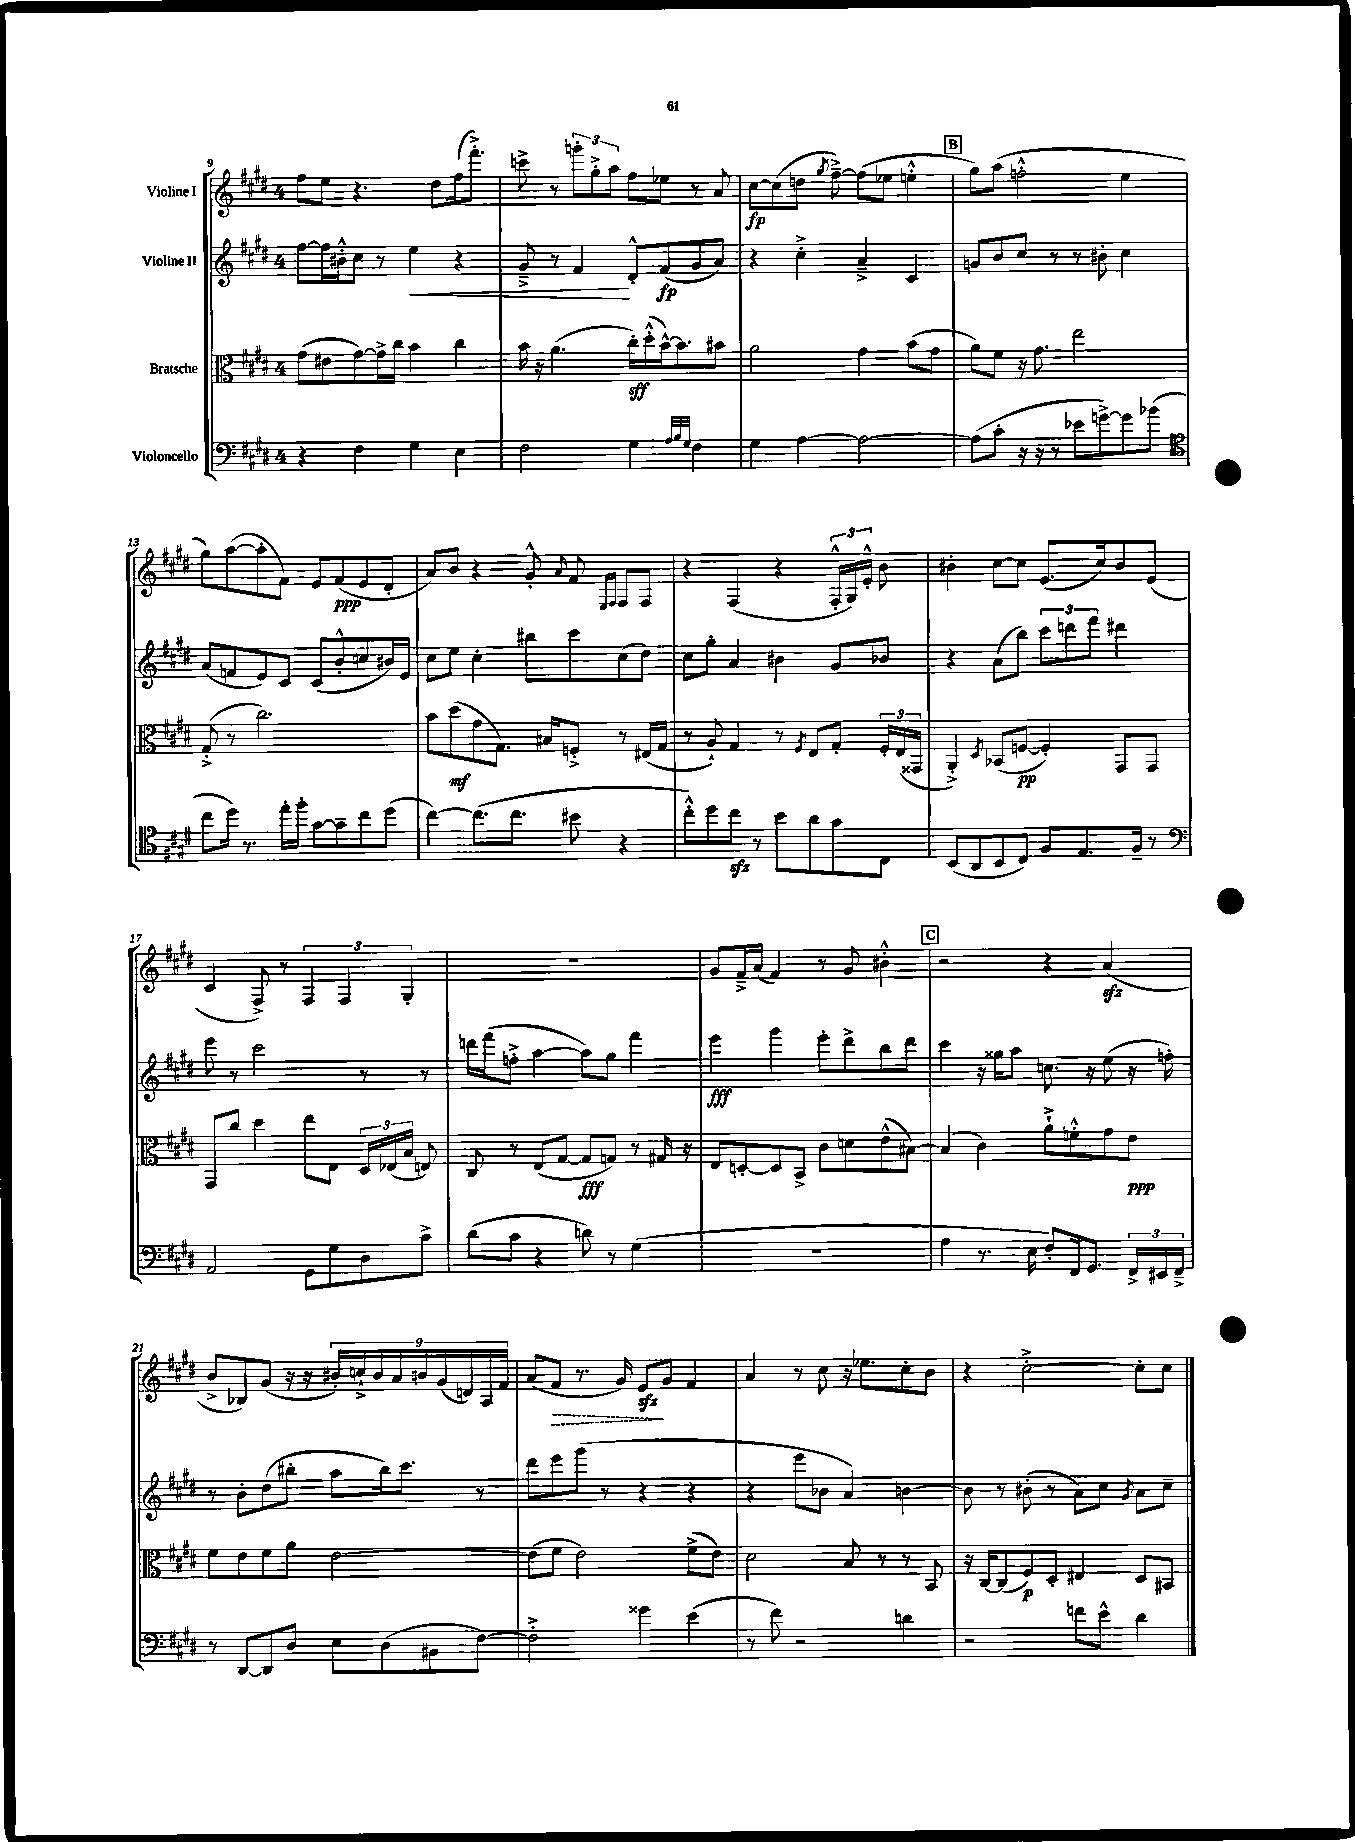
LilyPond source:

<<
\new StaffGroup <<
\new Staff = "s0" \with { instrumentName = "Violine I" } {
    \clef treble \key e \major \once \override Staff.TimeSignature.style = #'single-digit \time 4/4
    \autoBeamOff fis''8[ e''8] r4. dis''8[ fis''16( fis'''8.]-.->) |
    c'''8-> r8 \tuplet 3/2 { g'''8[-. gis''8-.-> a''8] } fis''8[ ees''8] r8 a'8 |
    cis''8[~\fp cis''8( d''8] \acciaccatura { gis''8 } fis''8~--->) fis''8[( ees''8] e''4-.-^ |
    \mark \markup { \box "B" } gis''8[) a''8]( f''2-.-^ e''4 |
    gis''8[) a''8~( a''8-. fis'8]) e'8[ fis'8\ppp( e'8 dis'8]-. |
    a'8[) b'8] r4 gis'8-.-^ \grace { a'16 } fis'8 \grace { e16[ fis16] } fis8[ fis8] |
    r4 fis4( r4 \tuplet 3/2 { fis16[-.-^ gis16) e'16]-.-^ } b'8 |
    bis'4-. cis''8[~ cis''8] e'8.[( cis''16) bis'8 e'8]( |
    cis'4 fis8->) r8 \tuplet 3/2 { fis4 fis4 gis4-. } |
    R1 |
    gis'8[ fis'16---> a'16]( fis'4) r8 gis'8 bis'4-.-^ |
    \mark \markup { \box "C" } r2 r4 a'4\sfz( |
    b'8[-> bes8) gis'8]( r16 r16 \tuplet 9/8 { bis'16[-.) c''16-!-> bis'16 a'16 b'16 gis'16( d'16) a16 fis'16] } |
    a'8[( \once \override Hairpin.style = #'dashed-line fis'8]\> r8. gis'16) e'8[\sfz\! gis'8] fis'4 |
    a'4 r8 cis''8 r16 ees''8.[ cis''8-. b'8] |
    r4 cis''2~-.-> cis''8[-. cis''8] \bar "|." |
}
\new Staff = "s1" \with { instrumentName = "Violine II" } {
    \clef treble \key e \major \once \override Staff.TimeSignature.style = #'single-digit \time 4/4
    \autoBeamOff fis''8[~ fis''16 bis'16-.-^ cis''8] r8 e''4\< r4 |
    gis'8---> r8 fis'4\! dis'8[-.-^ fis'8\fp( gis'8 a'8]) |
    r4 cis''4-.-> a'4---> cis'4 |
    \mark \markup { \box "B" } g'8[ b'8 cis''8] r8 r8 bis'8-. cis''4 |
    a'8[( f'8 e'8) cis'8] cis'8[( b'8-.-^ c''8 bis'16) e'16] |
    cis''8[ e''8] cis''4-. bis''8[ cis'''8 cis''8( dis''8]) |
    cis''8[ gis''8]-. a'4 bis'4 gis'8[ bes'8] |
    r4 a'8[( b''8]) \tuplet 3/2 { cis'''8[ d'''8 fis'''8] } dis'''4 |
    e'''8 r8 cis'''2 r8 r8 |
    d'''16[ fis'''16( f''8]-.-> a''4~ a''8[) gis''8] fis'''4 |
    e'''4\fff gis'''4 e'''8[-. dis'''8-> b''8 dis'''8] |
    \mark \markup { \box "C" } cis'''4 r16 gisis''16[ a''8] c''8. r16 e''8( r16 f''16-.) |
    r8 b'8[-. dis''8( bis''8]-. a''8[ bis''16) cis'''8.] r8 |
    dis'''8[ e'''8 gis'''8]( r8 r4 r4 |
    r4 e'''8[ bes'8] a'4) b'4~ |
    b'8 r8 bis'8-.( r8 a'8[) cis''8] \acciaccatura { gis'8 } a'8[ cis''8]-- \bar "|." |
}
\new Staff = "s2" \with { instrumentName = "Bratsche" } {
    \clef alto \key e \major \once \override Staff.TimeSignature.style = #'single-digit \time 4/4
    \autoBeamOff gis'8[( eis'8 gis'8~) gis'16-> cis''16] b'4 cis''4 |
    b'16 r16 a'4.( cis''16[-.\sff) dis''16-.-^( b'16~-^) b'8. bis'8] |
    a'2 gis'4 b'8[( gis'8] |
    \mark \markup { \box "B" } a'8[) fis'8] r16 gis'8. e''2 |
    gis8-.->( r8 cis''2.) |
    b'8[ dis''8\mf( gis'8 gis8.]) bis16[ f8]-.-> r8 eis16[( gis16] |
    r8 a8-!) gis4 r8 \acciaccatura { fis8 } e8[ gis8]-. \tuplet 3/2 { fis16[-. e16( gisis,16] } |
    a,4-.->) \acciaccatura { dis8 } bes,8[( f8]~\pp f4-.) gis,8[ gis,8] |
    gis,8[ cis''8] dis''4 e''8[ e8] \tuplet 3/2 { dis16[ ees16( b16] } e8) |
    cis8 r8 e8[( gis8]~ gis8[\fff g8]) r8 gis16 r16 |
    e8[ d8~-. d8 b,8]-> cis'8[ d'8 e'8-^( bis8]~) |
    \mark \markup { \box "C" } bis4( cis'4) a'8[-!-> f'8-.-^ gis'8 e'8]\ppp |
    fis'8[ e'8 fis'8 a'8] e'2~ |
    e'8[( fis'8] e'2) fis'8[->( e'8]) |
    dis'2 b8 r8 r8 b,8 |
    r16 cis16[~ cis8( fis8\p) dis8]-. eis4 dis8[ bis,8] \bar "|." |
}
\new Staff = "s3" \with { instrumentName = "Violoncello" } {
    \clef bass \key e \major \once \override Staff.TimeSignature.style = #'single-digit \time 4/4
    \autoBeamOff r4 fis4 gis4 e4 |
    fis2 gis4 \grace { a32[ b32 gis32] } fis4 |
    gis4 a4~ a2~ |
    \mark \markup { \box "B" } a8[( cis'8]-. r16 r16 r8 ees'8[ g'8~->) g'8 bes'8]( |
    \clef tenor cis''8[ dis''16]) r8. e''16[-. fis''16]-. gis'8[~ gis'8-- cis''8 dis''8]( |
    cis''4~) cis''8.[( cis''8.] bis'8 r4 |
    cis''8[-.-^) dis''8 cis''8]\sfz r8 b'8[ a'8 gis'8 cis8] |
    b,8[( a,8 b,8 cis8]) fis8[ e8. fis16]-- r8 |
    \clef bass a,2 gis,8[ gis8 dis8 cis'8]-> |
    dis'8[( cis'8] r4 d'8) r8 gis4( |
    R1 |
    \mark \markup { \box "C" } a4 r8. e16 fis8[-.) fis,16 gis,8.] \tuplet 3/2 { fis,16[-> eis,16 fis,16]---> } |
    r8 dis,8[~ dis,8 dis8] e8[ dis8( bis,8 fis8]~) |
    fis2-.-> gisis'4 e'4( |
    r8 fis'8) r2 d'4 |
    r2 f'8[ e'8]-^ dis'4 \bar "|." |
}
>>
>>
\layout { \context { \Score currentBarNumber = #9 } }
